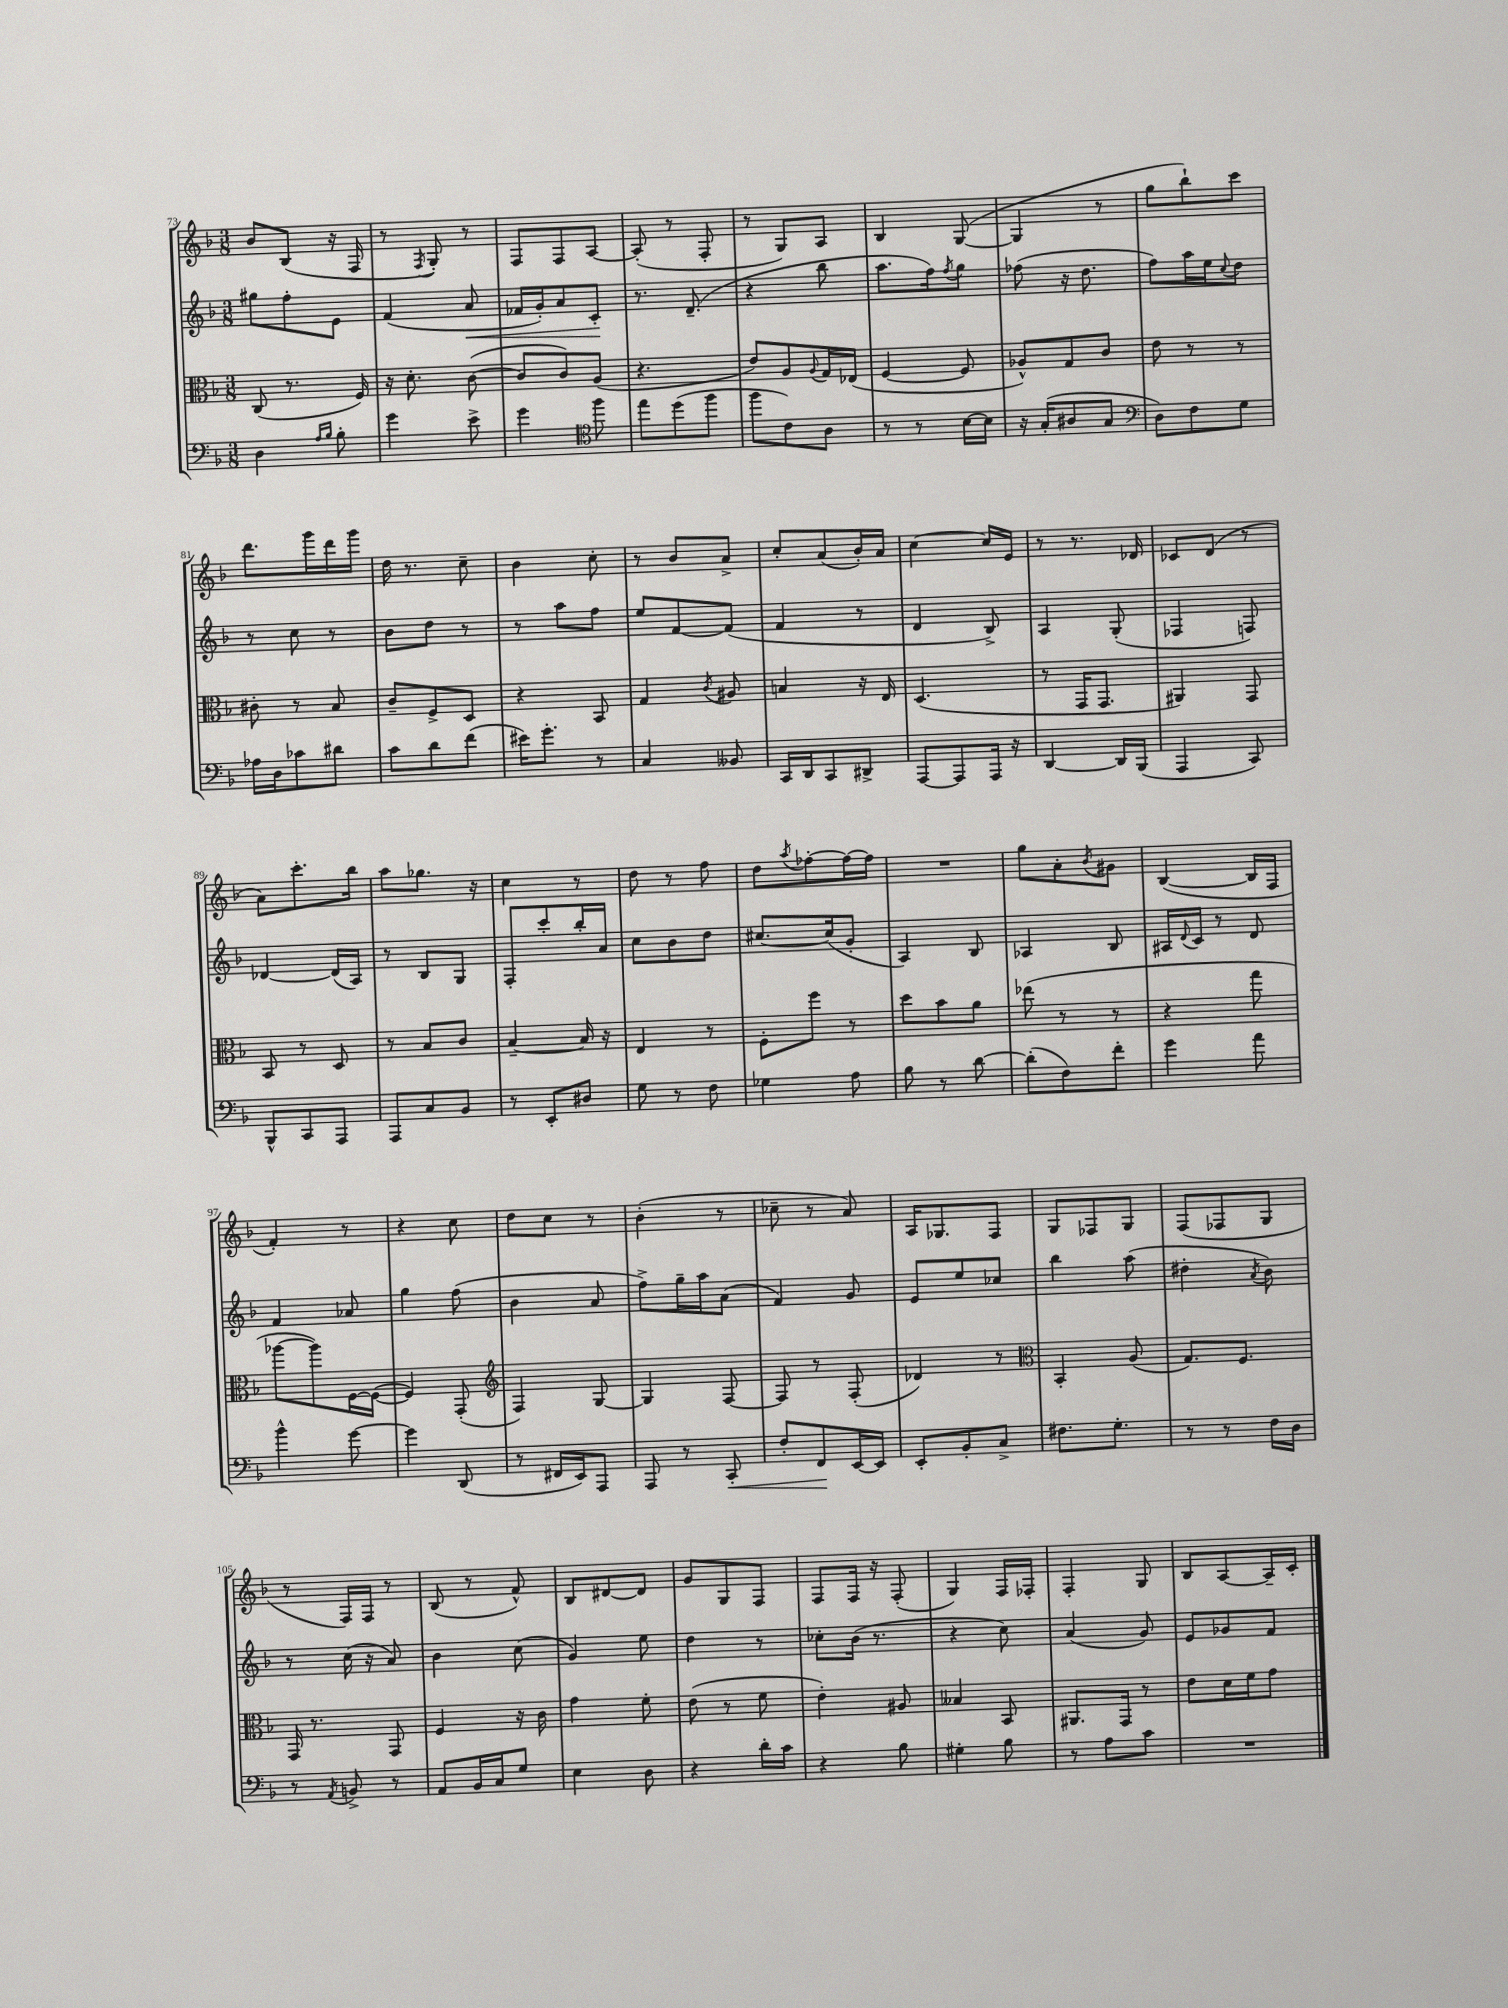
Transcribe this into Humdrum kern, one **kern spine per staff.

**kern	**kern	**kern	**kern
*staff4	*staff3	*staff2	*staff1
*clefF4	*clefC3	*clefG2	*clefG2
*k[b-]	*k[b-]	*k[b-]	*k[b-]
*M3/8	*M3/8	*M3/8	*M3/8
4D\	(8C/	8gg#\L	8b-/L
.	8.r	8ff'\	(8B-/J
16qqA/LL	.	.	.
16qqB-/JJ	.	.	.
8B-'\	.	8e\J	16r
.	16F/)	.	16F/
=	=	=	=
4g\	16r	(4f/	8r
.	8.d'\	.	.
.	.	.	8qF/
.	.	.	8G'/)
8e^\	([8c\	8a/	8r
=	=	=	=
4g\	8c/]L	16f-/LL	8F/L
.	.	16g'/J)	.
.	8c/)	8a/	8F/
*clefC4	*	*	*
8ff\	(8A/J	8c'/J	[8A/J
=	=	=	=
8ee\L	4.r	8.r	(8A'/]
(8dd\	.	.	8r
.	.	(8.d~/	.
8ff\J	.	.	8F'/
=	=	=	=
8ff\L	8e/L)	4r	8r
8c\)	8A/	.	8G/L)
.	8qqA/	.	.
8A\J	16G/L	8bb-\	8A/J
.	(16E-/JJ	.	.
=	=	=	=
8r	[4F/	8.aa\L	4B-/
8r	.	.	.
.	.	16ff\k)	.
.	.	8qff/	.
[16B-\LL	8F/]	8gg\J	([8G/
16B-\]JJ	.	.	.
=	=	=	=
16r	8A-^^/L)	(8ff-\	4G/]
(16G'/LK	.	.	.
8A#/	8G/	16r	.
.	.	8.dd\	.
8G/J	8c/J	.	8r
=	=	=	=
*clefF4	*	*	*
8D\L)	8e\	8ff\L)	8gg\L
8F\	8r	16aa\L	8bb-`\)
.	.	16ee\J	.
.	.	8qqcc/	.
8G\J	8r	8dd\J	8ccc\J
=	=	=	=
16A-\LL	8c#'\	8r	8.ddd\L
16D\J	.	.	.
8c-\	8r	8cc\	.
.	.	.	16ggg\L
8d#\J	8B-/	8r	16ddd\
.	.	.	16ggg\JJ
=	=	=	=
8c\L	8c~/L	8b-\L	16dd\
.	.	.	8.r
8d\	8F^/	8dd\J	.
(8f\J	8D/J	8r	8cc~\
=	=	=	=
16e#\LK)	4r	8r	4b-\
8.g'\J	.	.	.
.	.	8aa\L	.
8r	8BB-/	8ff\J	8cc'\
=	=	=	=
4C/	4G/	8ee/L	8r
.	.	[8f/	8b-/L
.	8qc/	.	.
8BB--/	8A#/	(8f/]J	8a^/J
=	=	=	=
16CC/LL	4B/	4f/	8cc'/L
16DD/J	.	.	.
8CC/	.	.	(8a/
8DD#^/J	16r	8r	16b-'/L)
.	16E/	.	16a/JJ
=	=	=	=
[8AAA/L	(4.D/	4d/	[4cc\
8AAA/]	.	.	.
16AAA/Jk	.	8B-^/)	16cc/]LL
16r	.	.	16e/JJ
=	=	=	=
[4DD/	8r	4A/	8r
.	16GG/LK	.	8.r
.	8.GG/J	.	.
16DD/]LL	.	(8G'/	.
(16BBB-/JJ	.	.	16d-/
=	=	=	=
4AAA/	4AA#/)	4F-/	8c-/L
.	.	.	(8d/J
8CC/)	8GG/	8F/)	8r
=	=	=	=
8BBB-^^/L	8BB-/	[4d-/	8a\L)
8CC/	8r	.	8.ccc'\
8AAA/J	8D/	(16d-/]LL	.
.	.	16A/JJ)	16bb-\Jk
=	=	=	=
8AAA/L	8r	8r	8aa\L
8C/	8B-/L	8B-/L	8.gg-\J
8BB-/J	8c/J	8G/J	.
.	.	.	16r
=	=	=	=
8r	[4B-~/	8F'/L	4cc\
8EE'/L	.	8ccc'/	.
8D#/J	16B-/]	16bb-'/L	8r
.	16r	16a/JJ	.
=	=	=	=
8G\	4E/	8cc\L	8dd\
8r	.	8b-\	8r
8F\	8r	8dd\J	8ff\
=	=	=	=
4G-\	8F'\L	[8.cc#/L	8dd\L
.	.	.	8qaa/
.	8ff\J	.	[8ff-'\
.	.	(16cc#/]k	.
8A\	8r	8g'/J	16ff-\_L
.	.	.	16ff-\]JJ
=	=	=	=
8B-\	8dd\L	4A/)	4.r
8r	8b-\	.	.
[8d\	8a\J	8B-/	.
=	=	=	=
(8d'\]L	(8ee-\	4A-/	8gg\L
8F\)	8r	.	8a'\
.	.	.	8qb-/
8f'\J	8r	8B-/	8g#\J
=	=	=	=
4g\	4r	16A#/LL	([4B-/
.	.	8qqd/	.
.	.	16c/JJ	.
.	.	8r	.
8a\	8gg\	8d/	16B-/]LL
.	.	.	16F/JJ
=	=	=	=
4b-^^\	[8aa-\L	4f/	4f'/)
.	8aa-\])	.	.
[8g\	[16F\L	8a-/	8r
.	(16F\_JJ	.	.
=	=	=	=
4g\]	4F/])	4gg\	4r
(8DD/	(8GG'/	(8ff\	8cc\
=	=	=	=
*	*clefG2	*	*
8r	4F/)	4b-\	8dd\L
16FF#/LL	.	.	8cc\J
16EE/J)	.	.	.
8AAA/J	[8G/	8a/	8r
=	=	=	=
8AAA/	4G/]	8ff^\L)	(4b-'\
8r	.	16gg~\L	.
.	.	16aa\J	.
8CC'/	[8F/	(8a\J	8r
=	=	=	=
8F'/L	8F/]	4f/)	8cc-~\
8FF/	8r	.	8r
[16EE/L	(8F'/	8g/	8a/)
16EE/]JJ	.	.	.
=	=	=	=
8EE'/L	4d-/)	8e/L	16A/LK
.	.	.	8.G-/
8BB-'/	.	8ee/	.
8C^/J	8r	8cc-/J	8F/J
=	=	=	=
*	*clefC3	*	*
8.F#\L	4BB-'/	4bb-\	8G/L
.	.	.	8F-/
8.G'\J	.	.	.
.	(8A/	(8aa\	8G/J
=	=	=	=
8r	8.G/L)	4dd#'\	(8F/L
8r	.	.	8F-/
.	8.F/J	.	.
.	.	8qa/	.
16F\LL	.	8b-\)	8G/J
16D\JJ	.	.	.
=	=	=	=
8r	16GG/	8r	8r
.	8.r	.	.
8qAA/	.	.	.
8BB^/	.	(16cc\	16F/LL)
.	.	16r	16F/JJ
8r	8GG/	8a/)	8r
=	=	=	=
8AA/L	4F/	4b-\	(8B-/
16BB-/L	.	.	8r
16C/J	.	.	.
8G/J	16r	(8cc\	8f^^/)
.	16c\	.	.
=	=	=	=
4E\	4g\	4g/)	8B-/L
.	.	.	[8d#/
8D\	8f'\	8ee\	8d#/]J
=	=	=	=
4r	(8e\	4dd\	8g/L
.	8r	.	8G/
16d'\LL	8f\	8r	8F/J
16c\JJ	.	.	.
=	=	=	=
4r	4e'\)	8cc-'\L	8F/L
.	.	(16b-\Jk	16F/Jk
.	.	8.r	16r
8B-\	8A#/	.	(8F'/
=	=	=	=
4G#'\	4B--/	4r	4G/)
8B-\	8BB-/	8cc\)	16F/LL
.	.	.	16F-'/JJ
=	=	=	=
8r	8.AA#/L	(4a/	4F'/
8A\L	.	.	.
.	16GG/Jk	.	.
8c\J	8r	8g/)	8G/
=	=	=	=
4.r	8e\L	8e/L	8B-/L
.	16d\L	8g-/	[8A/
.	16f\J	.	.
.	8g\J	8f/J	16A~/]L
.	.	.	16c'/JJ
==	==	==	==
*-	*-	*-	*-
